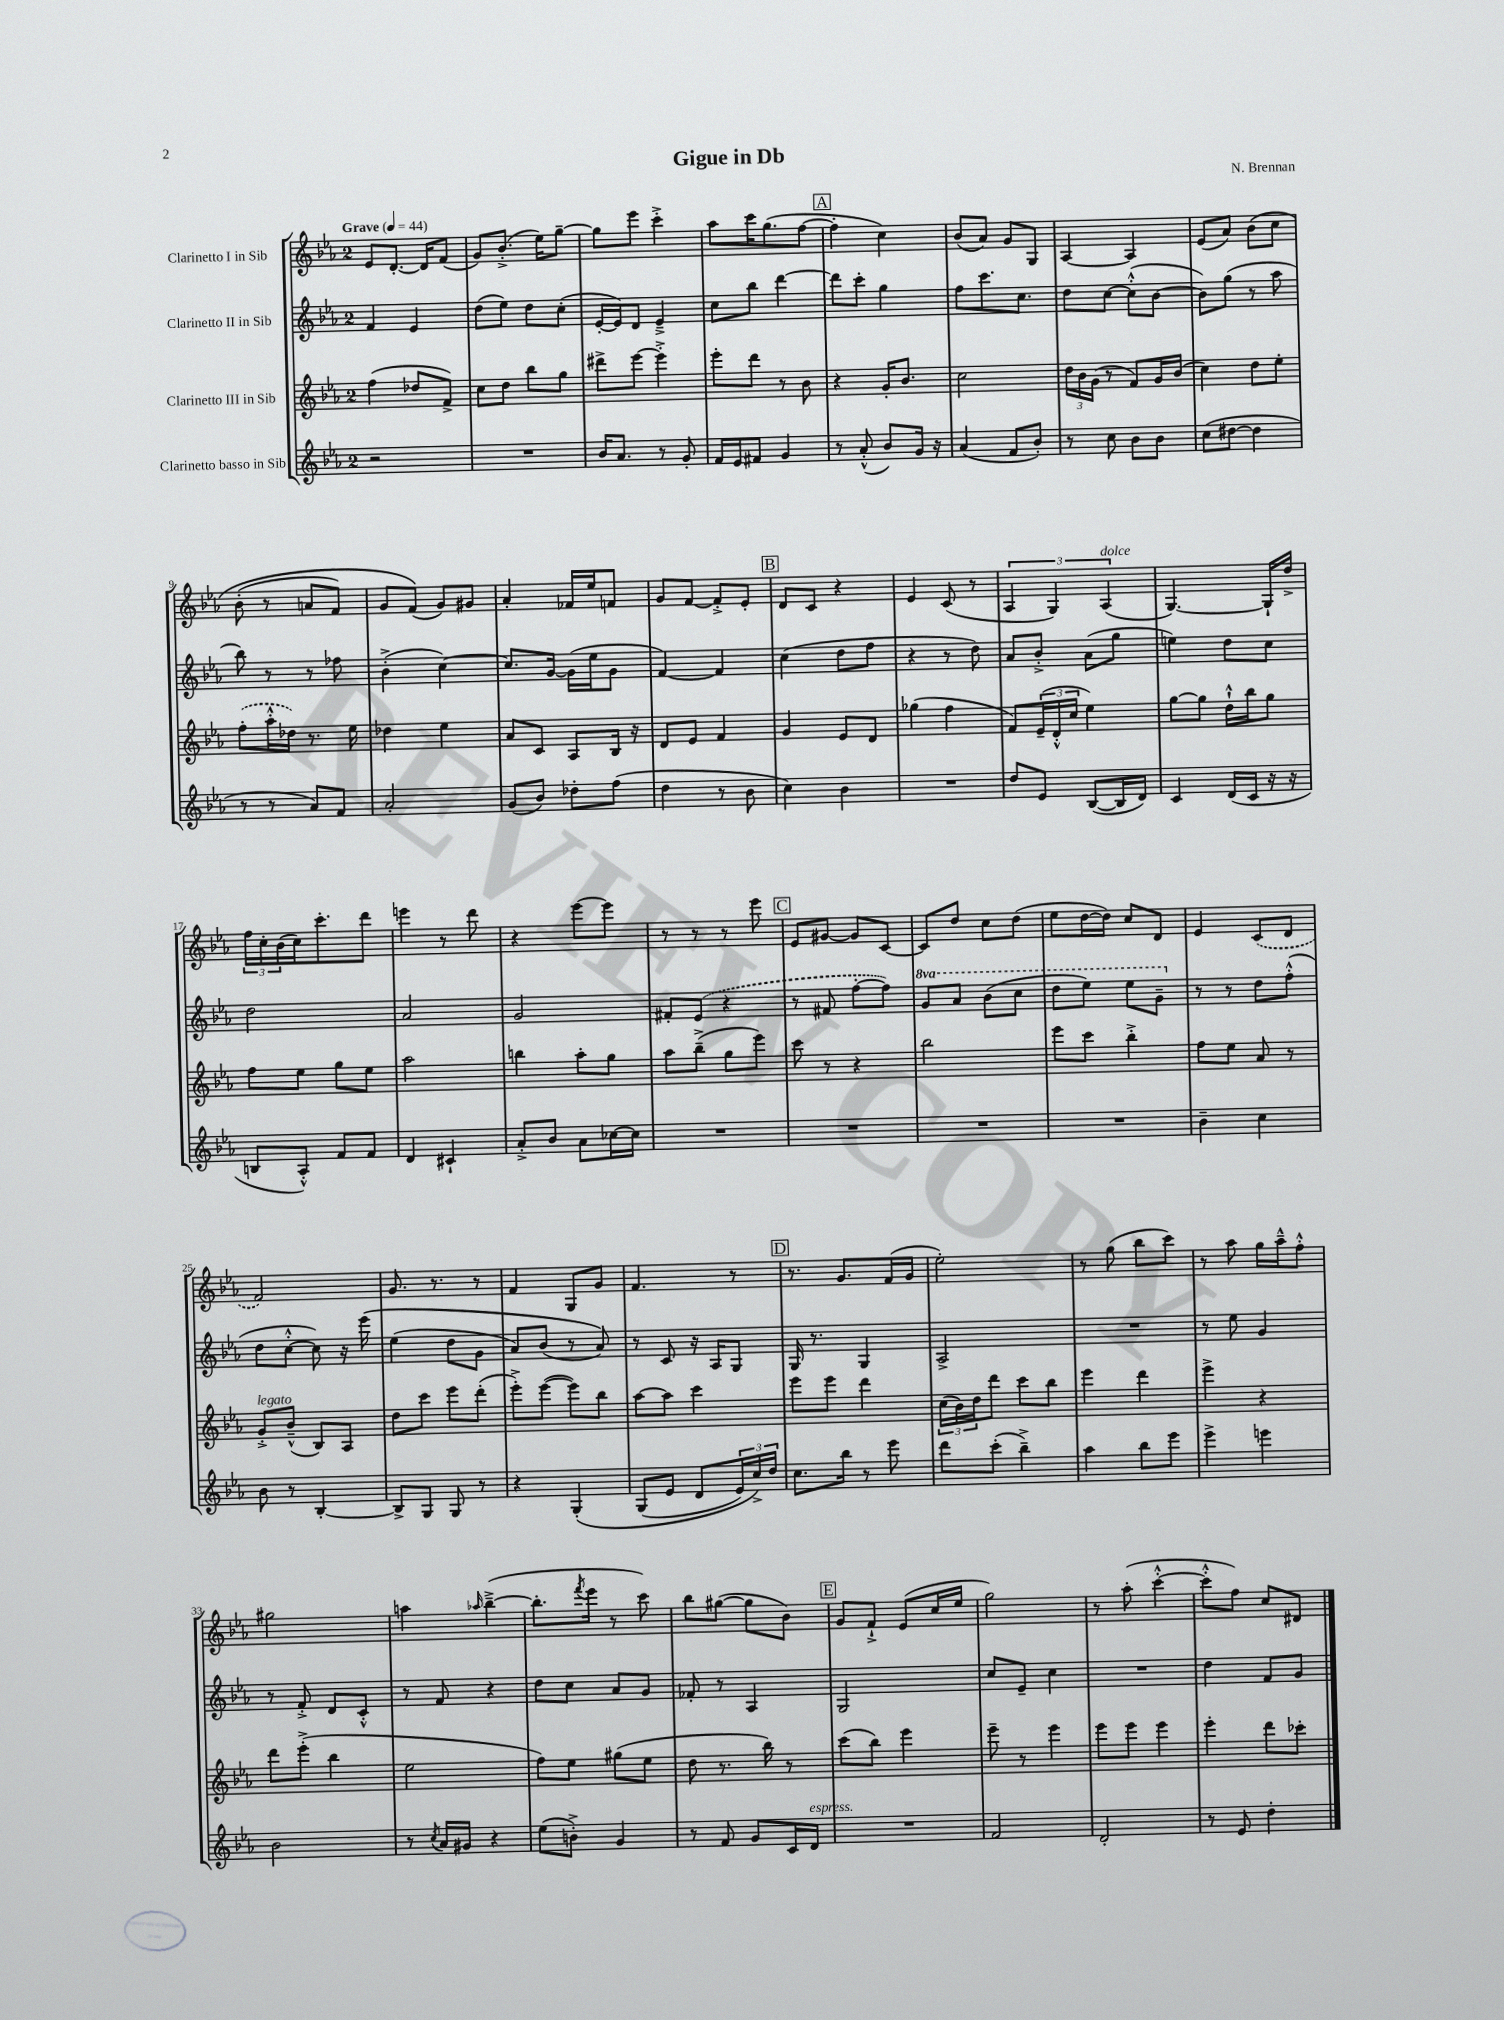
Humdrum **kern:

**kern	**kern	**kern	**kern
*part4	*part3	*part2	*part1
*staff4	*staff3	*staff2	*staff1
*I"Clarinetto basso in Sib	*I"Clarinetto III in Sib	*I"Clarinetto II in Sib	*I"Clarinetto I in Sib
*clefG2	*clefG2	*clefG2	*clefG2
*k[b-e-a-]	*k[b-e-a-]	*k[b-e-a-]	*k[b-e-a-]
*M2/4	*M2/4	*M2/4	*M2/4
*MM44	*MM44	*MM44	*MM44
=1	=1	=1	=1
!	!	!	!LO:TX:a:B:t=Grave
2r	(4ff\	4f/	8e-/L
.	.	.	[8.d'/J
.	8dd-X/L	4e-/	.
.	.	.	16d/KL]
.	8f^/J)	.	(8f/J
=2	=2	=2	=2
2r	8cc\L	(8dd\L	8g/L)
.	8dd\J	8ee-\J)	(8.b-'^/J
.	8bb-\L	8dd\L	.
.	.	.	16ee-\KL)
.	8gg\J	(8cc'\J	[8gg~\J
=3	=3	=3	=3
16b-/KL	8ddd#X^\L	[16e-'/LL	8gg\L]
8.a-/J	.	16e-/J])	.
.	[8eee-\J	8d/J	8eee-\J
8r	4eee-'^\]	4e-~^/	4ccc'^\
8g'/	.	.	.
=4	=4	=4	=4
16f/LL	8eee-'\L	8cc\L	8aa-\L
16e-/J	.	.	.
8f#X/J	8ddd\J	8bb-\J	16ccc\K
.	.	.	(8.gg\
4g/	8r	[4ddd\	.
.	8b-\	.	[8ff\J
!!LO:REH:place=s1:t=A
=5	=5	=5	=5
8r	4r	8ddd\L]	4ff'\]
(8a-'^^/	.	8ccc'\J	.
8b-/L)	16g'/KL	4gg\	4cc\)
.	8.b-/J	.	.
16g/Jk	.	.	.
16r	.	.	.
=6	=6	=6	=6
(4a-/	2cc\	8ff\L	(8b-/L
.	.	8.ccc\	8a-/J)
8f/L	.	.	8g/L
.	.	8.cc\J	.
8b-'/J)	.	.	8G/J
=7	=7	=7	=7
8r	24dd\LL	8dd\L	[4A-/
.	24b-\	.	.
.	(24g\JJ	.	.
8cc\	8r	[8cc\J	.
8b-\L	8f/L)	(8cc'^^\L]	4A-/]
8b-\J	16g/L	[8b-\J	.
.	(16b-/JJ	.	.
=8	=8	=8	=8
(8cc\L	4cc\)	8b-\L])	(8e-/L
[8dd#X\J	.	(8gg\J	8a-/J)
4dd#\]	8dd\L	8r	(8b-\L
.	8ee-'\J	8aa-\	8cc\J
!!LO:LB:g=z
=9	=9	=9	=9
8r	(8ff'\L	8bb-\)	(8b-'\
8r	16aa-'^^\L	8r	8r
.	16dd-X\JJ)	.	.
8a-/L)	8.r	8r	8an/L
8f/J	.	8ff-X\	8f/J)
.	16ee-\	.	.
=10	=10	=10	=10
2a-'/	4dd-X\	(4b-'^\	8g/L
.	.	.	(8f/J)
.	4ee-\	[4cc\)	8g/L)
.	.	.	8g#X/J
=11	=11	=11	=11
(8g/L	8a-/L	8.cc/L]	4a-'/
8b-/J)	8c/J	.	.
.	.	[16g/Jk	.
8dd-X'\L	8A-/L	(16g\LL]	16f-X/LL
.	.	16ee-\J	16ee-/J
(8ff\J	16B-/Jk	8g\J	8fn/J
.	16r	.	.
=12	=12	=12	=12
4dd\	8d/L	[4f/)	8g/L
.	8e-/J	.	[8f/J
8r	4f/	4f/]	8f'^/L]
8b-\	.	.	8e-'/J
!!LO:REH:place=s1:t=B
=13	=13	=13	=13
4cc\)	4g/	(4cc\	8d/L
.	.	.	8c/J
4b-\	8e-/L	8dd\L	4r
.	8d/J	8ff\J	.
=14	=14	=14	=14
2r	(4gg-X\	4r	4e-/
.	4ff\	8r	(8c/
.	.	8dd\)	8r
=15	=15	=15	=15
8dd/L	8f/L)	8a-/L	6A-/
8e-/J	(24e-~/L	8b-'^/J	.
.	24d'^^/	.	6G/)
.	24cc/JJ	.	.
([8B-/L	4ee-\)	(8a-\L	.
!	!	!	!LO:TX:a:i:t=dolce
.	.	.	(6A-/
16B-/L]	.	8gg\J	.
16d/JJ)	.	.	.
=16	=16	=16	=16
4c/	[8gg\L	4een\)	[4.G/)
.	8gg\J]	.	.
(16d/LL	16dd`^^\LL	8dd\L	.
16c/JJ	16bb-\J	.	.
16r	8gg\J	8cc\J	16G`/LL]
16r	.	.	16dd^/JJ
!!LO:LB:g=z
=17	=17	=17	=17
8Bn/L	8ff\L	2dd\	24ff\LL
.	.	.	24cc'\
.	.	.	(24b-\
8A-'^^/J)	8ee-\J	.	16cc\J)
.	.	.	8.ccc'\
8f/L	8gg\L	.	.
8f/J	8ee-\J	.	8ddd\J
=18	=18	=18	=18
4d/	2aa-\	2a-/	4eeen\
4c#X`/	.	.	8r
.	.	.	8ddd\
=19	=19	=19	=19
8a-'^/L	4bbn\	2g/	4r
8b-/J	.	.	.
8a-\L	8aa-'\L	.	[8eee-\L
[16cc-X\L	8gg\J	.	8eee-\J]
16cc-\JJ]	.	.	.
=20	=20	=20	=20
2r	8aa-\L	8f#X'/L	8r
.	(8bb-~^\J	(8e-/J	8r
.	8gg\L	4r	8r
.	8eee-\J)	.	8eee-\
!!LO:REH:place=s1:t=C
=21	=21	=21	=21
2r	8ccc\	8r	8e-/L
.	8r	8f#X/	[8g#X/J
.	4r	[8ff'\L	8g#/L]
.	.	8ff\J])	[8c/J
=22	=22	=22	=22
*	*	*8va	*
2r	2bb-\	8gg/L	8c/L]
.	.	8aa-/J	8dd/J
.	.	(8bb-\L	8cc\L
.	.	8ccc\J	(8dd\J
=23	=23	=23	=23
2r	8eee-\L	8ddd\L	8ee-\L
.	8ccc\J	8eee-\J)	[16dd\L
.	.	.	16dd\JJ])
.	4bb-'^\	8eee-\L	8cc/L
.	.	8gg~\J	8d/J
=24	=24	=24	=24
*	*	*X8va	*
4b-~\	8ff\L	8r	4e-/
.	8ee-\J	8r	.
4cc\	8a-/	8dd\L	(8c/L
.	8r	(8ff'^^\J	8d/J
!!LO:LB:g=z
=25	=25	=25	=25
!	!LO:TX:a:i:t=legato	!	!
8b-\	8g'^/L	8dd\L	2f/)
8r	(8b-~^^/J	[8cc'^^\J	.
[4B-'/	8B-/L)	8cc\])	.
.	8A-/J	16r	.
.	.	(16eee-\	.
=26	=26	=26	=26
8B-^/L]	8dd\L	(4ee-\	8.g/
8G/J	8ccc\J	.	.
.	.	.	8.r
8G/	8eee-\L	8dd\L	.
8r	(8ddd'\J	8g\J	8r
=27	=27	=27	=27
4r	8eee-'^\L)	8a-/L)	4f/
.	([8eee-\J	(8b-/J	.
(4G'/	8eee-\L])	8r	8G/L
.	8bb-\J	8a-/))	8g/J
=28	=28	=28	=28
(8G/L	[8aa-\L	8r	4.f/
8e-/J	8aa-\J]	8c/	.
8d/L	4ccc\	16r	.
.	.	16A-/KL	.
24e-/L)	.	8G/J	8r
24cc^/)	.	.	.
24dd/JJ	.	.	.
!!LO:REH:place=s1:t=D
=29	=29	=29	=29
8.cc\L	8eee-\L	16G/	8.r
.	.	8.r	.
.	8eee-\J	.	.
16bb-\Jk	.	.	8.g/L
8r	4ddd\	4G/	.
8eee-\	.	.	(16f/L
.	.	.	16g/JJ
=30	=30	=30	=30
8ddd\L	(24cc\LL	2A-^/	2ee-'\)
.	24b-\)	.	.
.	24dd\J	.	.
(8ccc'\J	8ddd\J	.	.
4bb-~^\)	8ccc\L	.	.
.	8bb-\J	.	.
=31	=31	=31	=31
4aa-\	4eee-\	2r	8r
.	.	.	(8gg\
8bb-\L	4ddd\	.	8bb-\L
8eee-\J	.	.	8ccc\J)
=32	=32	=32	=32
4eee-^\	4eee-^\	8r	8r
.	.	8ee-\	8aa-\
4eeen\	4r	4g/	16gg\LL
.	.	.	16aa-~^^\J
.	.	.	8ff'^^\J
!!LO:LB:g=z
=33	=33	=33	=33
2b-\	8ddd\L	8r	2gg#X\
.	(8eee-'^\J	8f'^/	.
.	4bb-\	8d/L	.
.	.	8c'^^/J	.
=34	=34	=34	=34
8r	2ee-\	8r	4aan\
8qcc/	.	.	.
16a-/LL	.	8f/	.
16g#X/JJ	.	.	.
.	.	.	16qqaa-X/
4r	.	4r	([4bb-~^\
=35	=35	=35	=35
(8ee-\L	8ff\L)	8dd\L	8.bb-'\L]
8bn'^\J)	8ee-\J	8cc\J	.
.	.	.	8qfff/
.	.	.	16eee-\Jk
4g/	(8gg#X\L	8a-/L	8r
.	8ee-\J	8g/J	8ccc\)
=36	=36	=36	=36
8r	8dd\	8f-X'/	8bb-\L
8f/	8.r	8r	([8gg#X\J
8g/L	.	4A-/	8gg#\L]
.	16bb-\)	.	.
16c/L	8r	.	8b-\J)
!LO:TX:a:i:t=espress.	!	!	!
16d/JJ	.	.	.
!!LO:REH:place=s1:t=E
=37	=37	=37	=37
2r	(8ccc\L	2G/	8g/L
.	8bb-\J)	.	8f`^/J
.	4eee-\	.	(8e-/L
.	.	.	16cc/L
.	.	.	16ee-/JJ
=38	=38	=38	=38
2f/	8eee-~\	8cc/L	2gg\)
.	8r	8e-~/J	.
.	4eee-\	4cc\	.
=39	=39	=39	=39
2d'/	8eee-\L	2r	8r
.	8eee-\J	.	(8aa-'\
.	4eee-\	.	[4ccc'^^\
=40	=40	=40	=40
8r	4eee-'\	4dd\	8ccc'^^\L]
8e-/	.	.	8ff\J)
4dd'\	8ddd\L	8f/L	8cc/L
.	8ccc-X'\J	8g/J	8d#X/J
==	==	==	==
*-	*-	*-	*-
